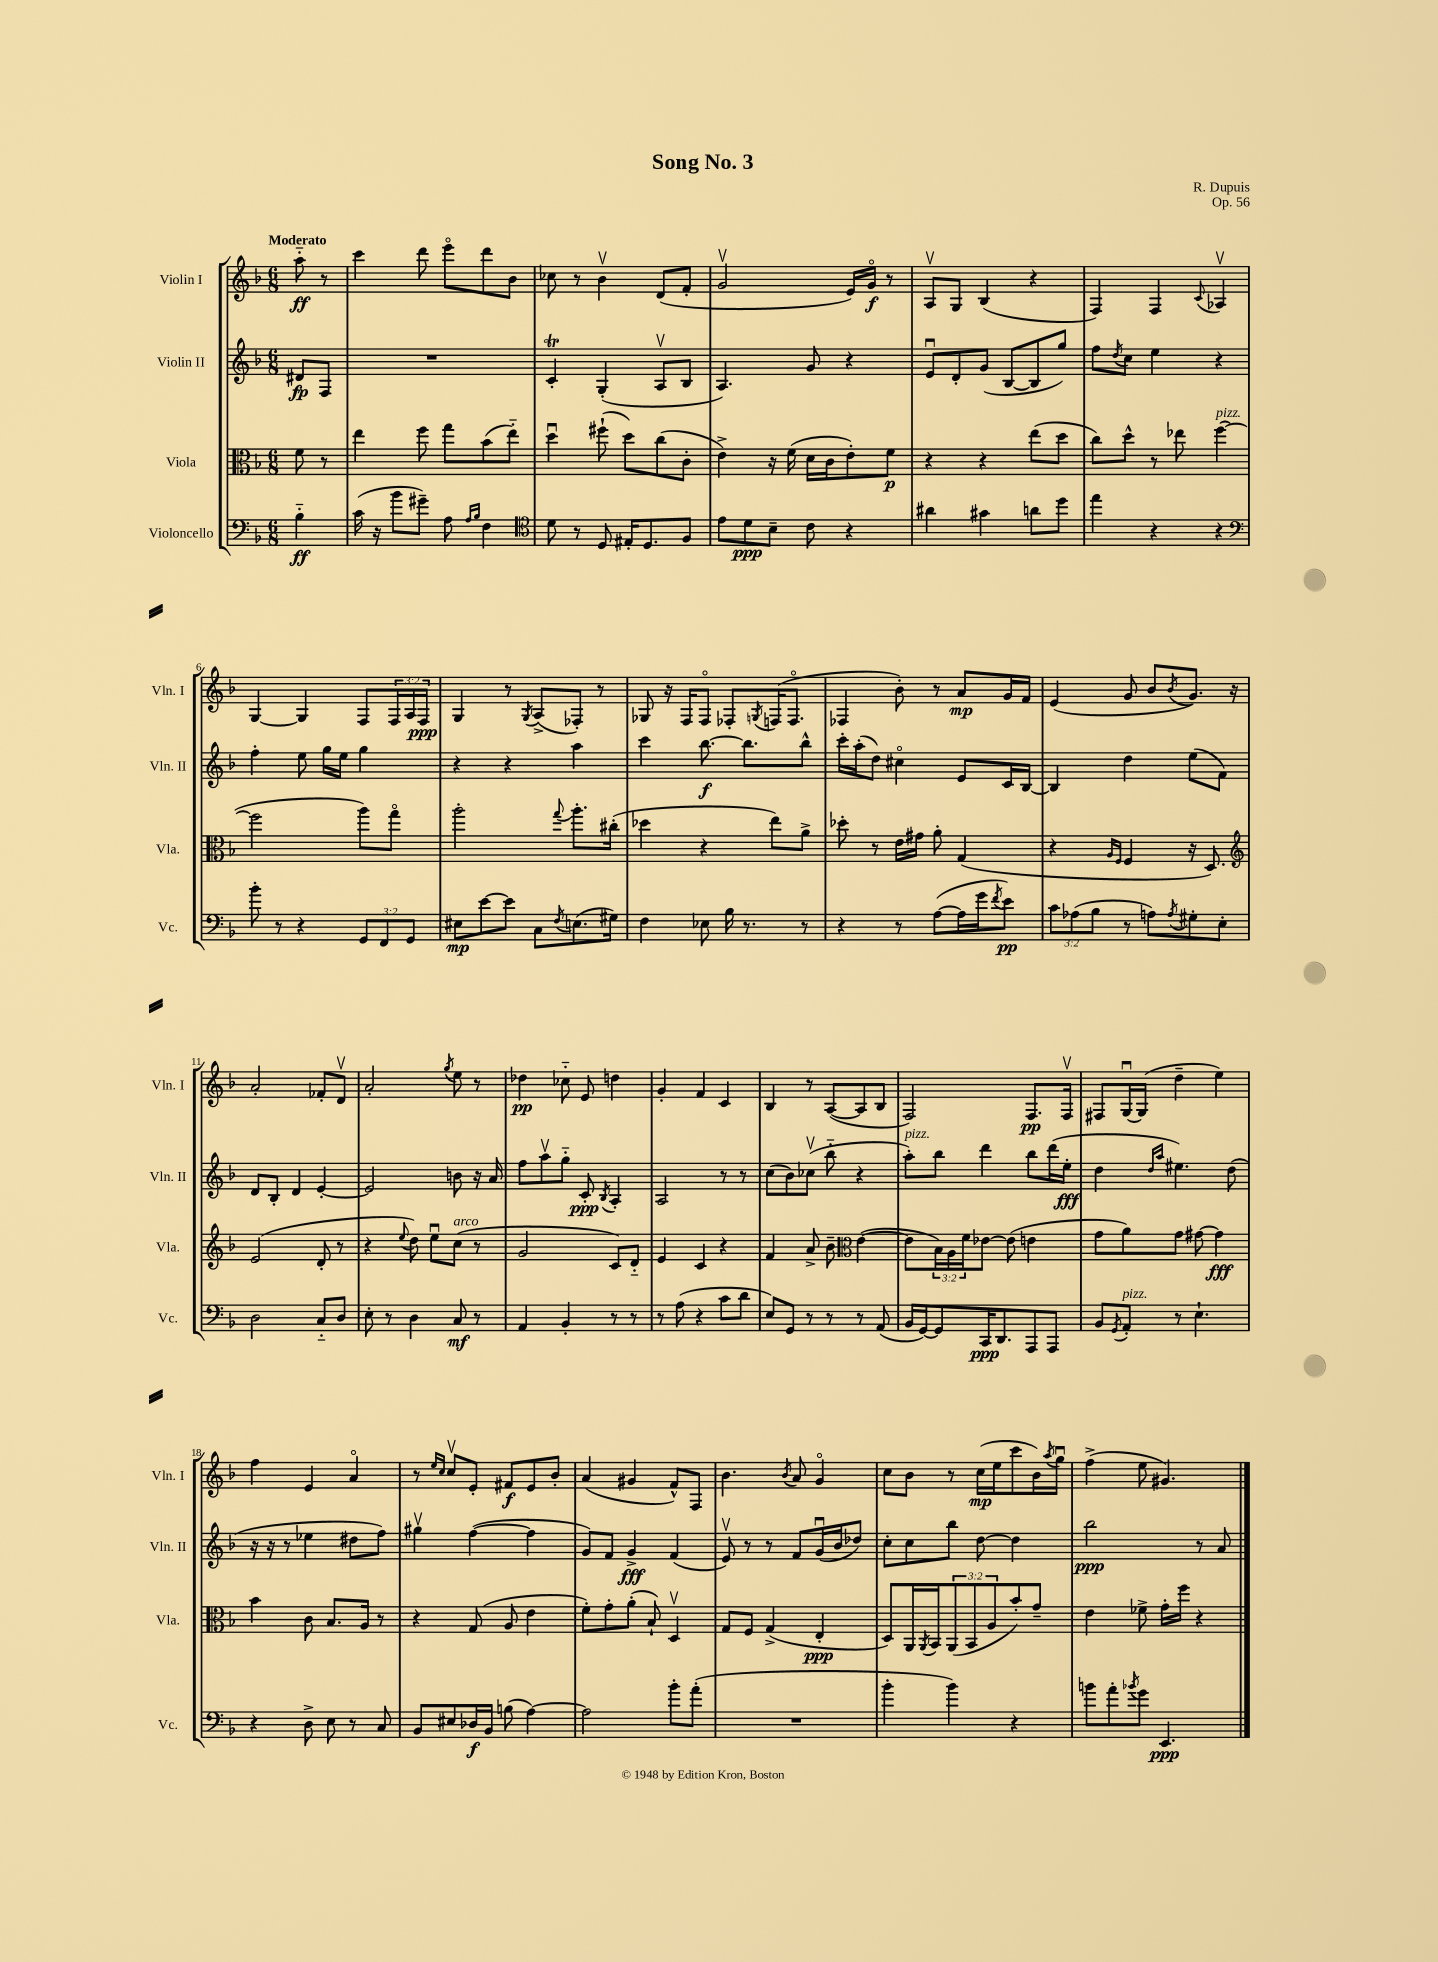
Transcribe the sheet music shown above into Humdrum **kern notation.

**kern	**kern	**kern	**kern
*staff4	*staff3	*staff2	*staff1
*clefF4	*clefC3	*clefG2	*clefG2
*k[b-]	*k[b-]	*k[b-]	*k[b-]
*M6/8	*M6/8	*M6/8	*M6/8
4B-'~	8f	8d#	8aa'~
.	8r	8F	8r
=	=	=	=
(16c	4ee	2.r	4ccc
16r	.	.	.
8b-	.	.	.
8g#~)	8ff	.	8ddd
8A	8gg	.	8eeeo
16qqA	.	.	.
16qqB-	.	.	.
4F	(8b-	.	8ddd
.	8ee'~)	.	8b-
=	=	=	=
*clefC4	*	*	*
8d	4ddu	4c'	8cc-
8r	.	.	8r
8D	(8ff#`	(4G'	4b-v
16E#'	8dd)	.	.
8.D	.	.	.
.	(8cc	8Av	(8d
8F	8c'	8B-	8f'
=	=	=	=
8e	4e^)	4.A)	2gv
8d	.	.	.
8B-~	16r	.	.
.	(16f	.	.
8c	16d	8g	.
.	16c	.	.
4r	8e')	4r	16e)
.	.	.	16go
.	8f	.	8r
=	=	=	=
4a#	4r	8eu	8Av
.	.	8d'	8G
4g#	4r	(8g	(4B-
.	.	[8B-	.
8a	(8ee	8B-]	4r
8dd	8dd	8gg)	.
=	=	=	=
4ee	8cc)	8ff	4F)
.	.	8qdd	.
.	8dd^^	8cc	.
4r	8r	4ee	4F
.	8ee-	.	.
.	.	.	8qqc
4r	([4ff	4r	4A-v
=	=	=	=
*clefF4	*	*	*
8b-'	2ff]	4ff'	[4G
8r	.	.	.
4r	.	8ee	4G]
.	.	16gg	.
.	.	16ee	.
12GG	8aa)	4gg	8F
12FF	.	.	.
.	8ggo	.	24F
12GG	.	.	24A
.	.	.	24F
=	=	=	=
8E#	2aa'	4r	4G
[8e	.	.	.
8e]	.	4r	8r
.	.	.	8qG
8C	.	.	(8A^
8qF	8qqgg	.	.
(8.E	8.aa'	4aa	8F-')
.	.	.	8r
16G#)	(16cc#'	.	.
=	=	=	=
4F	4dd-	4ccc	8G-
.	.	.	16r
.	.	.	16F
8E-	4r	[8.bb-	8Fo
16B-	.	.	8F-'
8.r	.	8.bb-]	.
.	.	.	8qG
.	8ee)	.	(16F
.	.	.	8.Fo
8r	8a^	8bb-^^	.
=	=	=	=
4r	8dd-'	16ccc'	4F-
.	.	(16aa'	.
.	8r	8dd)	.
8r	16e	4cc#o	8b-')
.	16g#	.	.
([8A	8a'	.	8r
16A]	(4G	8e	8a
16g	.	.	.
8qf	.	.	.
8e)	.	16c	16g
.	.	[16B-	16f
=	=	=	=
12c	4r	4B-]	(4e
(12A-	.	.	.
12B-	.	.	.
.	16qqA	.	.
.	16qqF	.	.
8r	4F	4dd	8g
8A)	.	.	8b-
8qA	.	.	8qb-
8G#'	16r	(8ee	8.g)
.	8.D)	.	.
8E'	.	8f)	.
.	.	.	16r
=	=	=	=
*	*clefG2	*	*
2D	(2e	8d	2a'
.	.	8B-'	.
.	.	4d	.
8C'~	8d'	[4e'	8f-'
8D	8r	.	8dv
=	=	=	=
8E'	4r	2e]	2a'
8r	.	.	.
.	8qqee	.	.
4D	8dd)	.	.
.	8eeu	.	.
.	.	.	8qgg
8C	(8cc	8b	8ee
8r	8r	16r	8r
.	.	16a	.
=	=	=	=
4AA	2g	8ff	4dd-
.	.	8aav	.
4BB-'	.	8gg'~	8cc-'~
.	.	8c'	8e
.	.	8qB-	.
8r	8c)	4A'	4dd
8r	8d'~	.	.
=	=	=	=
8r	4e	2A	4g'
(8A	.	.	.
4r	4c	.	4f
8c	4r	8r	4c
8d	.	8r	.
=	=	=	=
8E)	4f	(8cc	4B-
8GG	.	8b-)	.
8r	8a^	(8cc-v	8r
8r	8b-~	8bb-'~	([8A
*	*clefC3	*	*
8r	([4e	4r	8A]
(8AA	.	.	8B-
=	=	=	=
16BB-	8e]	8aa')	2F)
[16GG)	.	.	.
8GG]	24B-)	8bb-	.
.	24A	.	.
.	24f	.	.
16CC	[8e-	4ddd	.
8.DD	.	.	.
.	(8e-]	.	.
8AAA	4e	8bb-	8.F
8AAA	.	(16ddd	.
.	.	16ee'	16Fv
=	=	=	=
8BB-	8g	4dd	8F#
8qGG	.	.	.
8AA'	8a)	.	[16Gu
.	.	.	(16G]
.	.	16qqdd	.
.	.	16qqaa	.
8r	8g	4.ee#)	4dd~
4.E`	[8g#	.	.
.	4g#]	.	4ee)
.	.	(8dd	.
=	=	=	=
4r	4b-	16r	4ff
.	.	16r	.
.	.	8r	.
8D^	8c	4ee-	4e
8E	8.B-	.	.
8r	.	8dd#	4ao
.	16A	.	.
8C	8r	8ff)	.
=	=	=	=
8BB-	4r	4gg#v	8r
.	.	.	16qqee
.	.	.	16qqcc
8E#	.	.	8ccv
16D-	(8G	([4ff	8e'
16BB-	.	.	.
(8B	8A	.	8f#
[4A)	4e	4ff]	8e
.	.	.	8b-'
=	=	=	=
2A]	8f')	8g)	(4a
.	8g'	8f	.
.	(8a'	4g^	4g#
.	8B-`)	.	.
8b-'	4Dv	(4f	8f^^)
(8a'	.	.	8F
=	=	=	=
2.r	8G	8ev)	4.b-
.	8F	8r	.
.	(4G^	8r	.
.	.	.	8qb-
.	.	8f	8a
.	4E'	(16gu	4go
.	.	16b-	.
.	.	8dd-)	.
=	=	=	=
4b-'	8D)	8cc'	8cc
.	16AA	8cc	8b-
.	8qAA	.	.
.	16BB-	.	.
4b-)	(12AA	8bb-	8r
.	12BB-	.	.
.	.	[8dd	(16cc
.	12A	.	.
.	.	.	16ee
4r	8b-')	4dd]	8ccc
.	8g~	.	16b-)
.	.	.	8qaa
.	.	.	16ggu
=	=	=	=
8b	4e	2bb-	(4ff^
8a'	.	.	.
8qb-	.	.	.
8g	8f-^	.	8ee
4.EE	16g'	.	4.g#)
.	16ff	.	.
.	4r	8r	.
.	.	8a	.
==	==	==	==
*-	*-	*-	*-
